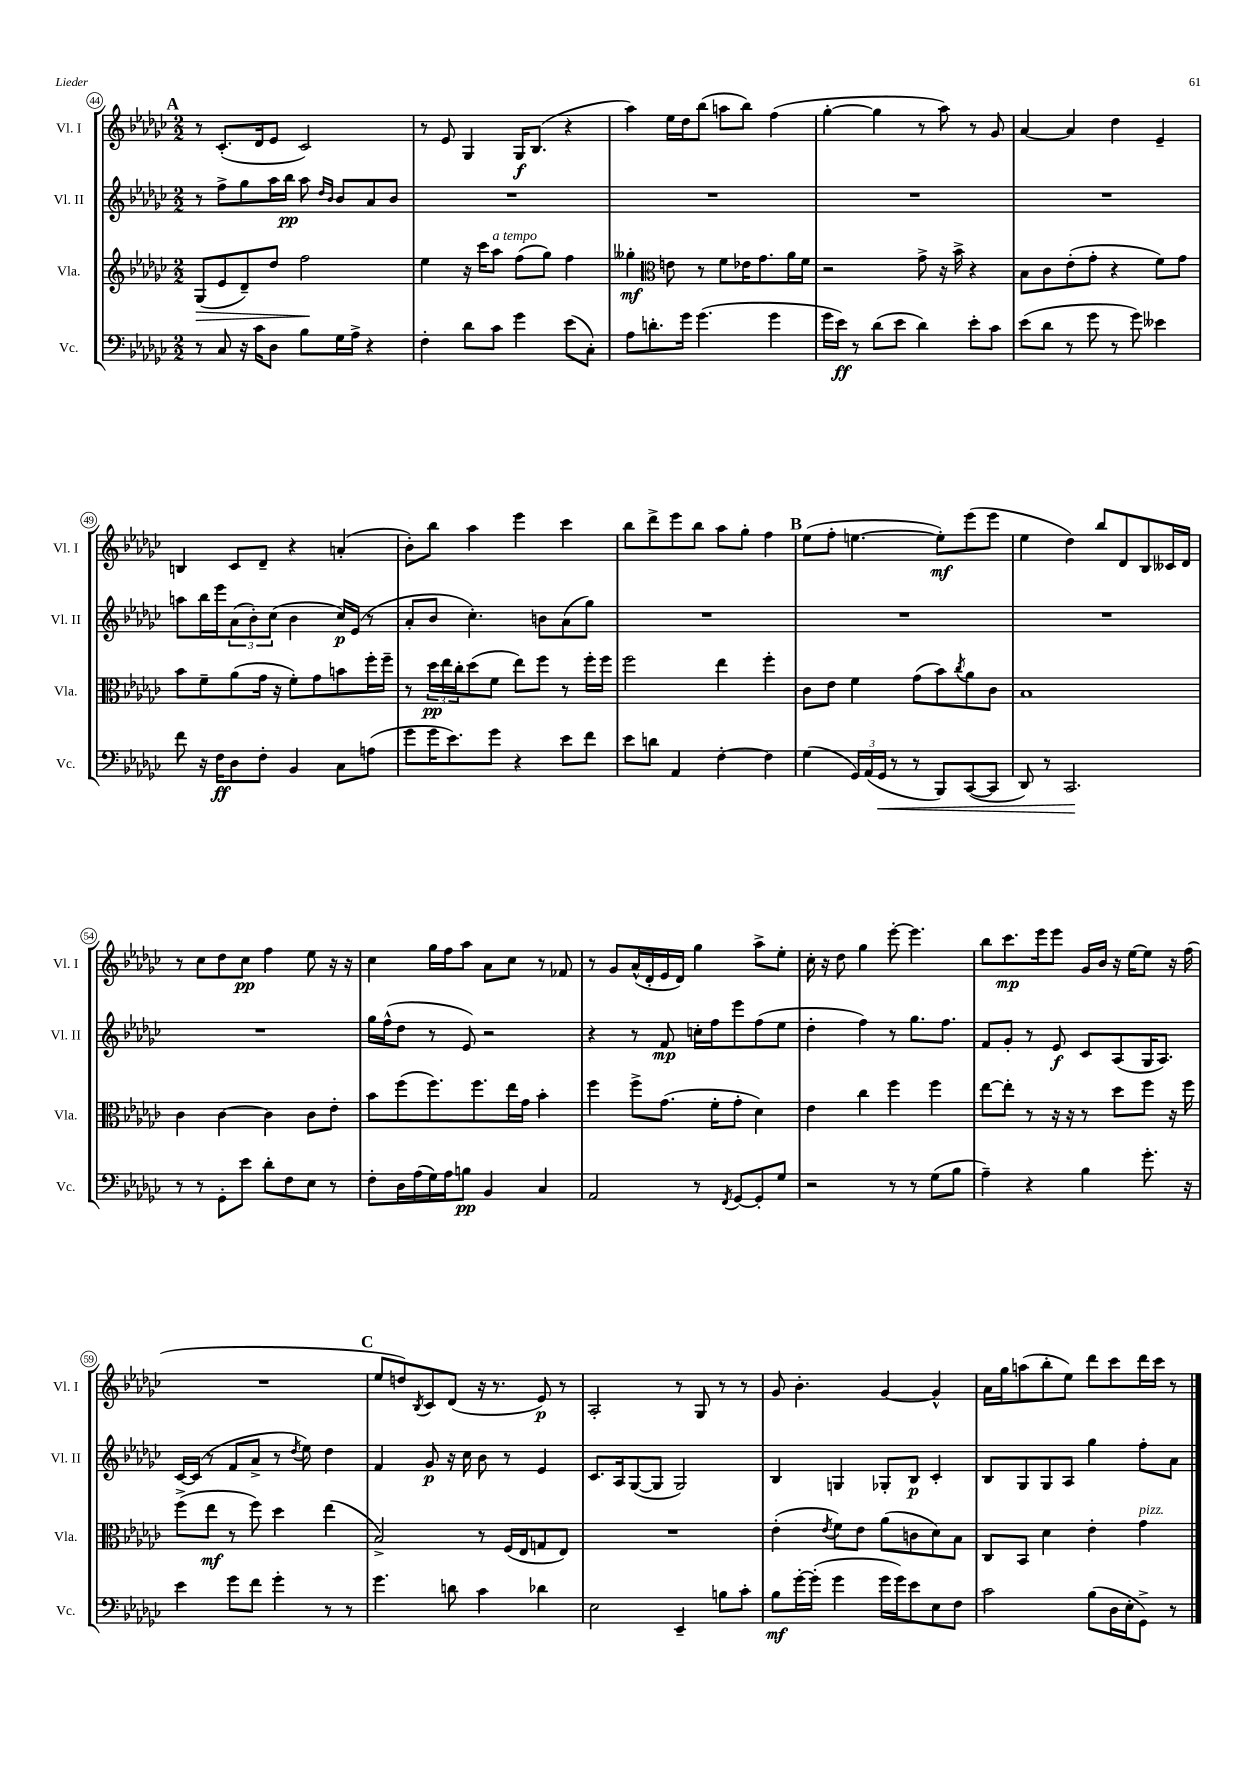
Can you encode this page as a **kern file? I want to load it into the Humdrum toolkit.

**kern	**dynam	**kern	**dynam	**kern	**dynam	**kern	**dynam
*part4	*part4	*part3	*part3	*part2	*part2	*part1	*part1
*staff4	*staff4	*staff3	*staff3	*staff2	*staff2	*staff1	*staff1
*I"Vc.	*	*I"Vla.	*	*I"Vl. II	*	*I"Vl. I	*
*I'Vc.	*	*I'Vla.	*	*I'Vl. II	*	*I'Vl. I	*
*clefF4	*	*clefG2	*	*clefG2	*	*clefG2	*
*k[b-e-a-d-g-c-]	*	*k[b-e-a-d-g-c-]	*	*k[b-e-a-d-g-c-]	*	*k[b-e-a-d-g-c-]	*
*M2/2	*	*M2/2	*	*M2/2	*	*M2/2	*
!!LO:REH:place=s1:t=A
=44	=44	=44	=44	=44	=44	=44	=44
!	!	!	!LO:HP:b	!	!	!	!
8r	.	(8G-/L	>	8r	.	8r	.
8C-/	.	8e-/	.	8ff^\L	.	(8.c-'/L	.
16r	.	8d-~/)	.	8gg-\	.	.	.
16c-\KL	.	.	.	.	.	16d-/k	.
8D-\J	.	8dd-/J	.	16aa-\L	.	8e-/J	.
.	.	.	.	16bb-\JJ	pp	.	.
8B-\L	.	2ff\	.	8aa-\	.	2c-/)	.
.	.	.	.	16qqdd-/LL	.	.	.
.	.	.	.	16qqb-/JJ	.	.	.
16G-\L	.	.	.	8b-/L	.	.	.
16A-^\JJ	.	.	.	.	.	.	.
4r	.	.	.	8a-/	.	.	.
.	.	.	.	8b-/J	.	.	.
.	.	.	]	.	.	.	.
=45	=45	=45	=45	=45	=45	=45	=45
4F'\	.	4ee-\	.	1r	.	8r	.
.	.	.	.	.	.	8e-/	.
8d-\L	.	16r	.	.	.	4G-/	.
.	.	16ccc-\KL	.	.	.	.	.
!	!	!LO:TX:a:i:t=a tempo	!	!	!	!	!
8c-\J	.	8aa-\J	.	.	.	.	.
4g-\	.	(8ff\L	.	.	.	16G-/KL	f
.	.	.	.	.	.	(8.B-/J	.
.	.	8gg-\J)	.	.	.	.	.
(8e-\L	.	4ff\	.	.	.	4r	.
8C-'\J)	.	.	.	.	.	.	.
=46	=46	=46	=46	=46	=46	=46	=46
8A-\L	.	4gg--X'\	mf	1r	.	4aa-\)	.
8.dn'\	.	.	.	.	.	.	.
*	*	*clefC3	*	*	*	*	*
.	.	8en\	.	.	.	16ee-\LL	.
16g-\Jk	.	.	.	.	.	16dd-\J	.
(4.g-\	.	8r	.	.	.	(8bb-\J	.
.	.	8f\L	.	.	.	8aan\L	.
.	.	16e-X\K	.	.	.	8bb-\J)	.
.	.	8.g-\	.	.	.	.	.
4g-\	.	.	.	.	.	(4ff\	.
.	.	16a-\L	.	.	.	.	.
.	.	16f\JJ	.	.	.	.	.
=47	=47	=47	=47	=47	=47	=47	=47
16g-\LL	.	2r	.	1r	.	[4gg-'\	.
16e-\JJ)	ff	.	.	.	.	.	.
8r	.	.	.	.	.	.	.
(8d-\L	.	.	.	.	.	4gg-\]	.
8e-\J	.	.	.	.	.	.	.
4d-\)	.	8g-^\	.	.	.	8r	.
.	.	16r	.	.	.	8aa-\)	.
.	.	16b-^\	.	.	.	.	.
8e-'\L	.	4r	.	.	.	8r	.
8c-\J	.	.	.	.	.	8g-/	.
=48	=48	=48	=48	=48	=48	=48	=48
(8e-\L	.	8B-\L	.	1r	.	[4a-/	.
8d-\J	.	8c-\	.	.	.	.	.
8r	.	(8e-'\	.	.	.	4a-/]	.
8g-\	.	8g-'\J	.	.	.	.	.
8r	.	4r	.	.	.	4dd-\	.
8g-\)	.	.	.	.	.	.	.
4e--X\	.	8f\L)	.	.	.	4e-~/	.
.	.	8g-\J	.	.	.	.	.
!!LO:LB:g=z
=49	=49	=49	=49	=49	=49	=49	=49
8f\	.	8b-\L	.	8aan\L	.	4Bn/	.
16r	.	8f~\	.	16bb-\L	.	.	.
16F\KL	ff	.	.	16eee-\J	.	.	.
8D-\	.	(8a-\	.	(12a-\	.	8c-/L	.
.	.	.	.	12b-'\)	.	.	.
8F'\J	.	16g-\Jk	.	.	.	8d-~/J	.
.	.	.	.	(12cc-\J	.	.	.
.	.	16r	.	.	.	.	.
4BB-/	.	8f'\L)	.	4b-\	.	4r	.
.	.	8g-\	.	.	.	.	.
8C-\L	.	8bn\	.	16cc-/LL)	p	(4an'/	.
.	.	.	.	(16e-/JJ	.	.	.
(8An\J	.	16ff'\L	.	8r	.	.	.
.	.	16ff~\JJ	.	.	.	.	.
=50	=50	=50	=50	=50	=50	=50	=50
8g-\L	.	8r	.	8a-'/L	.	8b-'\L)	.
16g-\K	.	24dd-\LL	pp	8b-/J	.	8bb-\J	.
.	.	24ee-\	.	.	.	.	.
8.e-\)	.	.	.	.	.	.	.
.	.	24cc-'\J	.	.	.	.	.
.	.	(8dd-\	.	4.cc-'\)	.	4aa-\	.
8g-\J	.	8f\J	.	.	.	.	.
4r	.	8ee-\L)	.	.	.	4eee-\	.
.	.	8ff\J	.	8bn\L	.	.	.
8e-\L	.	8r	.	(8a-\	.	4ccc-\	.
8f\J	.	16ff'\LL	.	8gg-\J)	.	.	.
.	.	16ff\JJ	.	.	.	.	.
=51	=51	=51	=51	=51	=51	=51	=51
8e-\L	.	2ff\	.	1r	.	8bb-\L	.
8dn\J	.	.	.	.	.	8ddd-^\	.
4AA-/	.	.	.	.	.	8eee-\	.
.	.	.	.	.	.	8bb-\J	.
[4F'\	.	4ee-\	.	.	.	8aa-\L	.
.	.	.	.	.	.	8gg-'\J	.
4F\]	.	4ff'\	.	.	.	4ff\	.
!!LO:REH:place=s1:t=B
=52	=52	=52	=52	=52	=52	=52	=52
(4G-\	.	8c-\L	.	1r	.	(8ee-\L	.
.	.	8e-\J	.	.	.	8ff'\J	.
24GG-/LL)	.	4f\	.	.	.	[4.een\	.
(24AA-/	.	.	.	.	.	.	.
!	!LO:HP:b	!	!	!	!	!	!
24GG-/JJ	<	.	.	.	.	.	.
8r	.	.	.	.	.	.	.
8r	.	(8g-\L	.	.	.	.	.
8BBB-/L)	.	8b-\)	.	.	.	8ee'\L])	mf
.	.	8qcc-/	.	.	.	.	.
([8CC-/	.	8a-\	.	.	.	(8eee-\	.
8CC-/J]	.	8c-\J	.	.	.	8eee-\J	.
=53	=53	=53	=53	=53	=53	=53	=53
8DD-/)	.	1B-	.	1r	.	4ee-\	.
8r	.	.	.	.	.	.	.
2.CC-/	.	.	.	.	.	4dd-\)	.
.	.	.	.	.	.	8bb-/L	.
.	.	.	.	.	.	8d-/	.
.	.	.	.	.	.	8B-/	.
.	.	.	.	.	.	16c--X/L	.
.	.	.	.	.	.	16d-/JJ	.
.	[	.	.	.	.	.	.
!!LO:LB:g=z
=54	=54	=54	=54	=54	=54	=54	=54
8r	.	4c-\	.	1r	.	8r	.
8r	.	.	.	.	.	8cc-\L	.
8GG-'\L	.	[4c-\	.	.	.	8dd-\	.
8e-\J	.	.	.	.	.	8cc-\J	pp
8d-'\L	.	4c-\]	.	.	.	4ff\	.
8F\	.	.	.	.	.	.	.
8E-\J	.	8c-\L	.	.	.	8ee-\	.
8r	.	8e-'\J	.	.	.	16r	.
.	.	.	.	.	.	16r	.
=55	=55	=55	=55	=55	=55	=55	=55
8F'\L	.	8b-\L	.	16gg-\LL	.	4cc-\	.
.	.	.	.	(16ff^^\J	.	.	.
16D-\L	.	(8ff\	.	8dd-\J	.	.	.
(16A-\	.	.	.	.	.	.	.
16G-\)	.	8.ff\)	.	8r	.	16gg-\LL	.
16A-\J	.	.	.	.	.	16ff\J	.
8Bn\J	pp	.	.	8e-/)	.	8aa-\J	.
.	.	8.ff\	.	.	.	.	.
4BB-/	.	.	.	2r	.	8a-\L	.
.	.	16ee-\L	.	.	.	8cc-\J	.
.	.	16g-\JJ	.	.	.	.	.
4C-/	.	4b-'\	.	.	.	8r	.
.	.	.	.	.	.	8f-X/	.
=56	=56	=56	=56	=56	=56	=56	=56
2AA-/	.	4ff\	.	4r	.	8r	.
.	.	.	.	.	.	8g-/L	.
.	.	8ff^\L	.	8r	.	(16a-^^/L	.
.	.	.	.	.	.	16d-'/	.
.	.	(8.g-\J	.	8f/	mp	16e-/	.
.	.	.	.	.	.	16d-/JJ)	.
8r	.	.	.	16ccn'\LL	.	4gg-\	.
.	.	16f'\KL	.	16ff\J	.	.	.
8qFF/	.	.	.	.	.	.	.
[8GG-/L	.	8g-'\J	.	8eee-\	.	.	.
8GG-'/]	.	4d-\)	.	(8ff\	.	8aa-^\L	.
8G-/J	.	.	.	8ee-\J	.	8ee-'\J	.
=57	=57	=57	=57	=57	=57	=57	=57
2r	.	4e-\	.	4dd-'\	.	16cc-'\	.
.	.	.	.	.	.	16r	.
.	.	.	.	.	.	8dd-\	.
.	.	4cc-\	.	4ff\)	.	4gg-\	.
8r	.	4ff\	.	8r	.	[8eee-'\	.
8r	.	.	.	8.gg-\L	.	4.eee-\]	.
(8G-\L	.	4ff\	.	.	.	.	.
.	.	.	.	8.ff\J	.	.	.
8B-\J	.	.	.	.	.	.	.
=58	=58	=58	=58	=58	=58	=58	=58
4A-~\)	.	[8ee-\L	.	8f/L	.	8bb-\L	.
.	.	8ee-'\J]	.	8g-'/J	.	8.ccc-\	mp
4r	.	8r	.	8r	.	.	.
.	.	.	.	.	.	16eee-\k	.
.	.	16r	.	8e-/	f	8eee-\J	.
.	.	16r	.	.	.	.	.
4B-\	.	8r	.	8c-/L	.	16g-/LL	.
.	.	.	.	.	.	16b-/JJ	.
.	.	8dd-\L	.	(8A-/	.	16r	.
.	.	.	.	.	.	[16ee-\KL	.
8.g-'\	.	8ff\J	.	16G-/K	.	8ee-\J]	.
.	.	.	.	8.A-/J)	.	.	.
.	.	16r	.	.	.	16r	.
16r	.	16ff\	.	.	.	(16ff\	.
!!LO:LB:g=z
=59	=59	=59	=59	=59	=59	=59	=59
4e-\	.	(8ff^\L	.	[16c-/LL	.	1r	.
.	.	.	.	(16c-/JJ]	.	.	.
.	.	8ee-\J	mf	8r	.	.	.
8g-\L	.	8r	.	8f/L	.	.	.
8f\J	.	8ff\)	.	8a-^/J	.	.	.
4g-'\	.	4dd-\	.	8r	.	.	.
.	.	.	.	8qdd-/	.	.	.
.	.	.	.	8ee-\)	.	.	.
8r	.	(4ee-\	.	4dd-\	.	.	.
8r	.	.	.	.	.	.	.
!!LO:REH:place=s1:t=C
=60	=60	=60	=60	=60	=60	=60	=60
4.g-\	.	2B-^/)	.	4f/	.	8ee-/L	.
.	.	.	.	.	.	8ddn/)	.
.	.	.	.	.	.	8qB-/	.
.	.	.	.	8g-/	p	8c-/	.
8dn\	.	.	.	16r	.	(8d-/J	.
.	.	.	.	16cc-\	.	.	.
4c-\	.	8r	.	8b-\	.	16r	.
.	.	.	.	.	.	8.r	.
.	.	(16F/LL	.	8r	.	.	.
.	.	16E-/J	.	.	.	.	.
4d-X\	.	8Gn/	.	4e-/	.	8e-/)	p
.	.	8E-/J)	.	.	.	8r	.
=61	=61	=61	=61	=61	=61	=61	=61
2E-\	.	1r	.	8.c-/L	.	2A-'/	.
.	.	.	.	16A-/k	.	.	.
.	.	.	.	([8G-/	.	.	.
.	.	.	.	8G-/J]	.	.	.
4EE-~/	.	.	.	2G-/)	.	8r	.
.	.	.	.	.	.	8G-/	.
8Bn\L	.	.	.	.	.	8r	.
8c-'\J	.	.	.	.	.	8r	.
=62	=62	=62	=62	=62	=62	=62	=62
8B-\L	mf	(4e-'\	.	4B-/	.	8g-/	.
[16g-'\L	.	.	.	.	.	4.b-'\	.
(16g-'\JJ]	.	.	.	.	.	.	.
.	.	8qe-/	.	.	.	.	.
4g-\	.	8f\L)	.	4Gn/	.	.	.
.	.	8e-\J	.	.	.	.	.
16g-\LL	.	(8a-\L	.	8G-X'/L	.	[4g-/	.
16g-\J)	.	.	.	.	.	.	.
8e-\	.	8cn\	.	8B-/J	p	.	.
8E-\	.	8d-\)	.	4c-'/	.	4g-^^/]	.
8F\J	.	8B-\J	.	.	.	.	.
=63	=63	=63	=63	=63	=63	=63	=63
2c-\	.	8C-/L	.	8B-/L	.	16a-\LL	.
.	.	.	.	.	.	16gg-\J	.
.	.	8BB-/J	.	8G-/	.	(8aan\	.
.	.	4d-\	.	8G-/	.	8bb-'\	.
.	.	.	.	8A-/J	.	8ee-\J)	.
(8B-\L	.	4e-'\	.	4gg-\	.	8ddd-\L	.
16D-\L	.	.	.	.	.	8ccc-\	.
16E-'\J	.	.	.	.	.	.	.
!	!	!LO:TX:a:i:t=pizz.	!	!	!	!	!
8GG-^\J)	.	4g-\	.	8ff'\L	.	16ddd-\L	.
.	.	.	.	.	.	16ccc-\JJ	.
8r	.	.	.	8a-\J	.	8r	.
==	==	==	==	==	==	==	==
*-	*-	*-	*-	*-	*-	*-	*-
